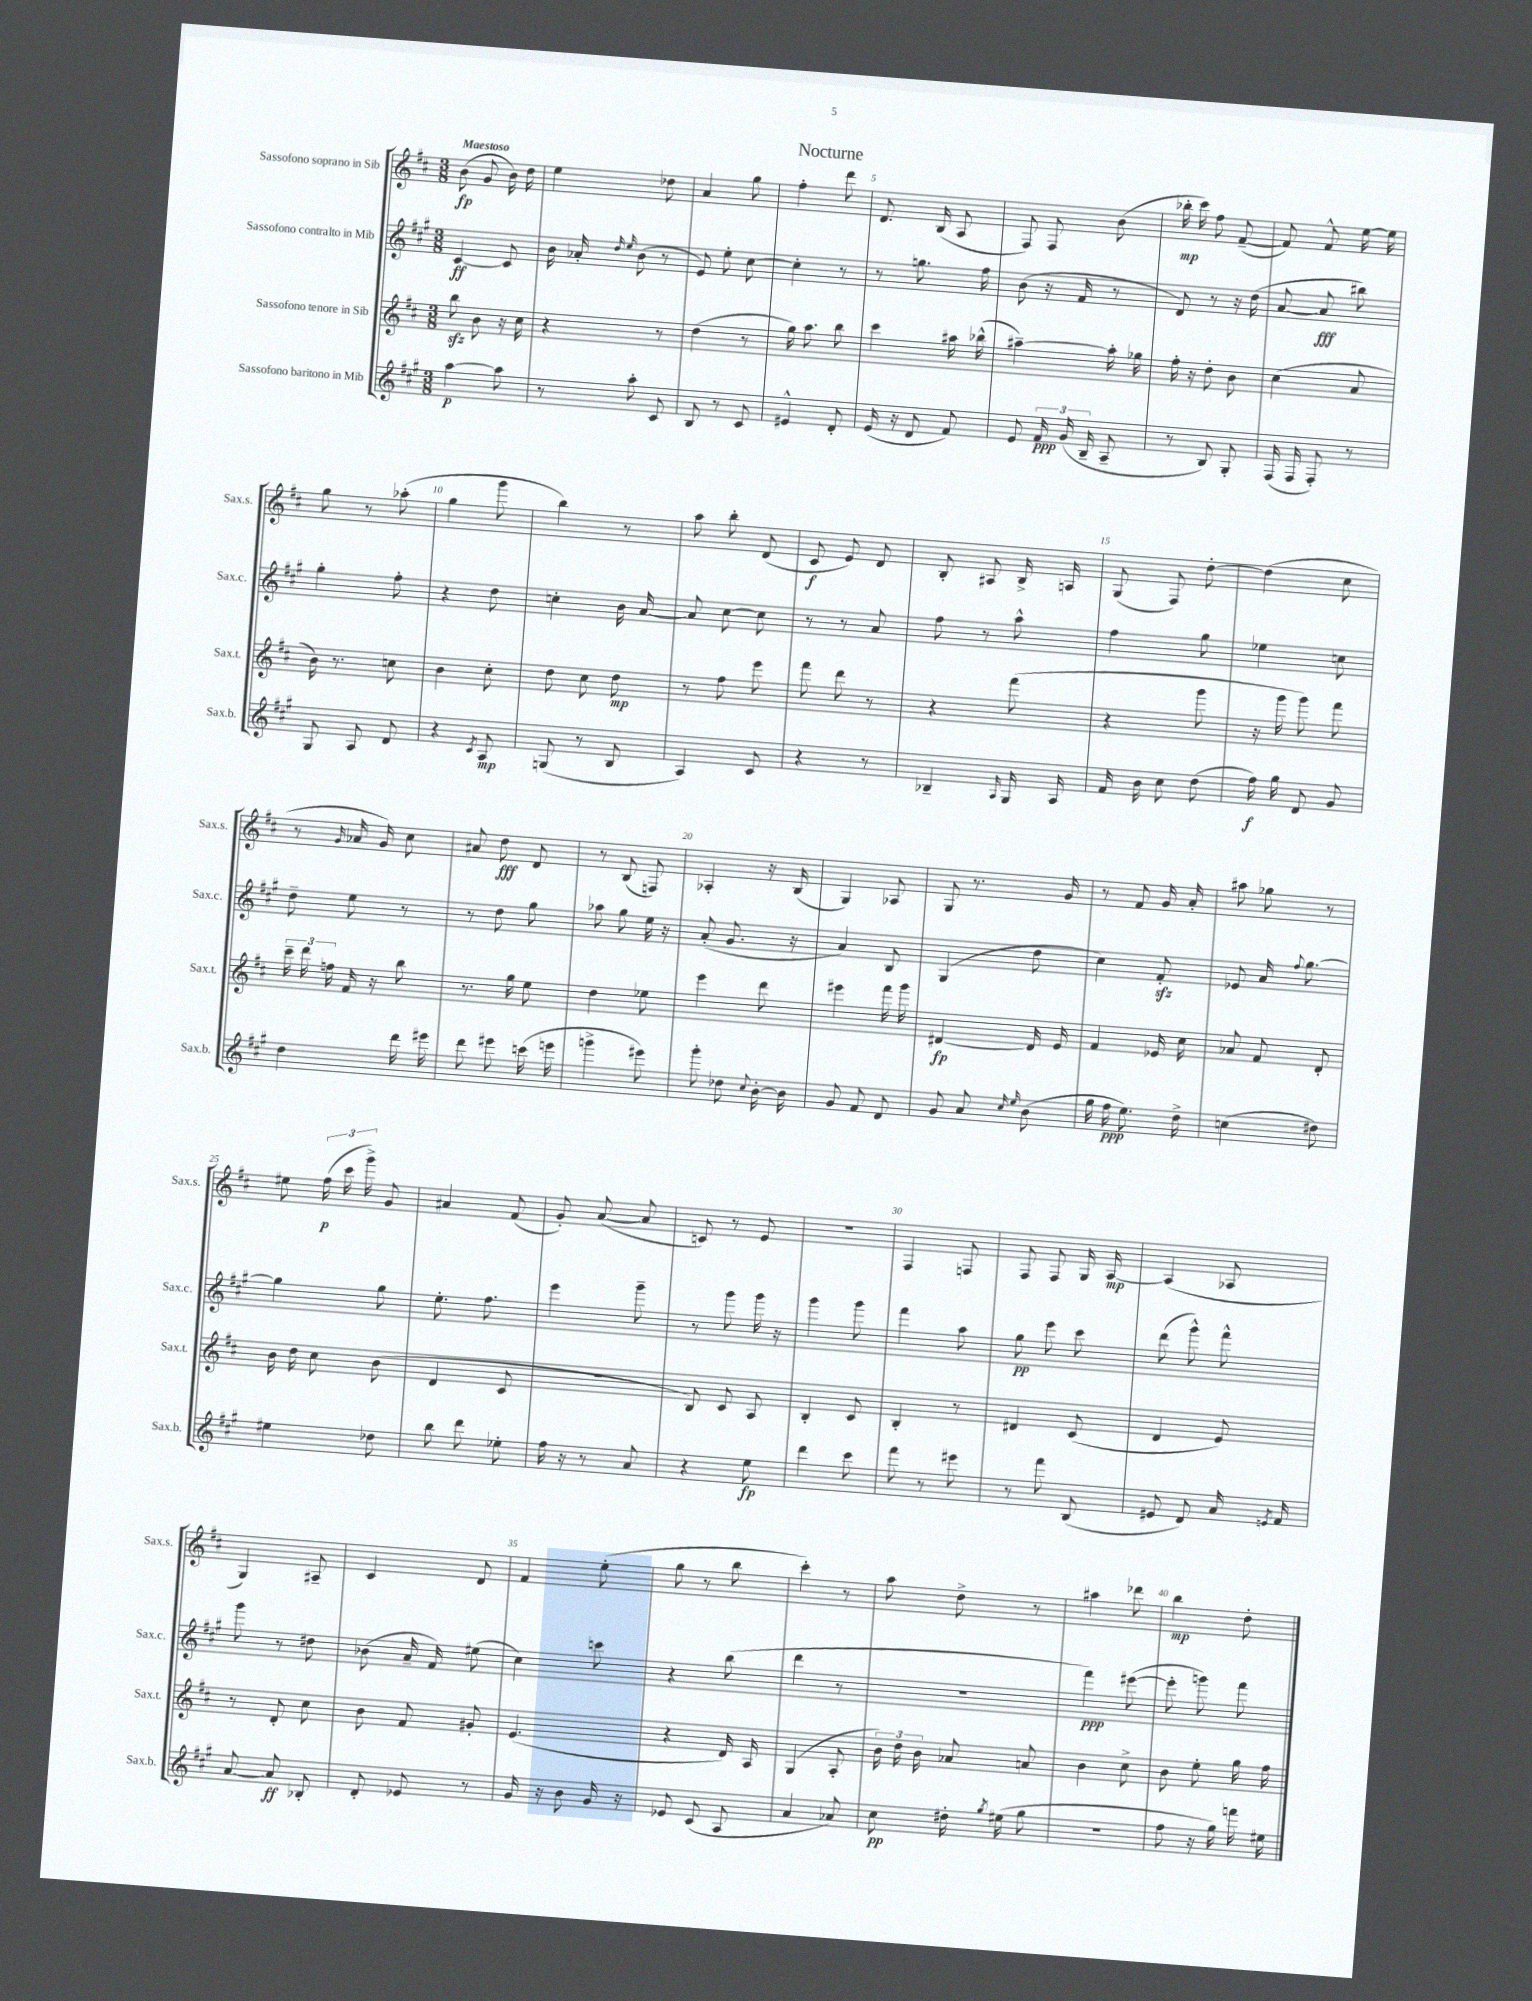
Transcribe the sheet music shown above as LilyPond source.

\header { title = "Nocturne" }
<<
\new StaffGroup <<
\new Staff = "s0" \with { instrumentName = "Sassofono soprano in Sib" shortInstrumentName = "Sax.s." } {
    \clef treble \key d \major \numericTimeSignature \time 3/8 \tempo "Maestoso"
    \autoBeamOff b'8\fp( g'8 b'16) d''16 |
    e''4 des''8 |
    a'4 g''8 |
    fis''4-. d'''8 |
    d'8. b16( a8 |
    fis8) fis8 b'8( |
    bes''16-.\mp cis'''16) fis''8 fis'8~--( |
    fis'8) fis'8-^ e''16~ e''16 |
    g''8 r8 aes''8-.( |
    g''4 g'''8 |
    b''4) r8 |
    a''8 b''8-. d'8( |
    cis'8\f e'8) d'8 |
    b8-. ais8 b16-> a16 |
    g8( fis8) d''8~-. |
    d''4( cis''8 |
    r8 \grace { g'16 } aes'16 g'16) cis''8 |
    ais'8 d''8\fff d'8 |
    r8 b8( f8) |
    aes4-. r16 b16( |
    g4) aes8 |
    g8 r8. g'16 |
    r8 fis'8 g'16 a'16-. |
    ais''8 ges''8 r8 |
    eis''8 \tuplet 3/2 { fis''16\p( cis'''16 g'''16->) } g'8 |
    ais'4 fis'8( |
    g'8-.) a'8~( a'8 |
    c'8) r8 e'8 |
    R4. |
    fis4 f8 |
    fis8 fis8 g16 a16~\mp |
    a4( aes8 |
    g4) ais8-- |
    cis'4 d'8 |
    fis'4 e''8-.( |
    g''8 r8 b''8 |
    cis'''4-.) r8 |
    a''8 d''8-> r8 |
    ais''4 des'''8 |
    b''4\mp d''8-. \bar "|." |
}
\new Staff = "s1" \with { instrumentName = "Sassofono contralto in Mib" shortInstrumentName = "Sax.c." } {
    \clef treble \key a \major \numericTimeSignature \time 3/8
    \autoBeamOff cis'4~\ff cis'8 |
    b'16 aes'16-. \grace { d''16 e''16 } b'8( r8 |
    e'8) e''8-. cis''8~ |
    cis''4-. r8 |
    r8 g''8. fis''16 |
    b'8( r16 fis'16 r8 |
    d'8) r8 r16 d''16( |
    a'8~ a'8\fff bis''8) |
    gis''4-. fis''8-. |
    r4 d''8 |
    c''4-. b'16 a'16~ |
    a'8 cis''8~ cis''8 |
    r8 r8 a'8 |
    fis''8 r8 a''8-^ |
    fis''4 gis''8 |
    ees''4 c''8 |
    d''8-- e''8 r8 |
    r8 d''8 gis''8 |
    aes''8 gis''8 e''16 r16 |
    a'8-.( gis'8. r16 |
    a'4) b8 |
    gis4( d''8 |
    cis''4) fis'8-.\sfz |
    ees'8 a'16 \appoggiatura { fis''8 } gis''8.~ |
    gis''4 gis''8 |
    e''8.-. fis''8. |
    e'''4 gis'''8-- |
    r8 gis'''8 gis'''16 r16 |
    gis'''4 gis'''8 |
    fis'''4 a''8 |
    gis''8\pp e'''8 cis'''8 |
    d'''8( gis'''8-^) fis'''8-^ |
    gis'''8 r8 dis''8 |
    bes'8( a'16-- fis'16) eis''8( |
    cis''4) c'''8 |
    r4 b''8( |
    d'''4 r8 |
    R4. |
    fis'''4\ppp) eis'''8~( |
    eis'''8-. g'''8) fis'''8 \bar "|." |
}
\new Staff = "s2" \with { instrumentName = "Sassofono tenore in Sib" shortInstrumentName = "Sax.t." } {
    \clef treble \key d \major \numericTimeSignature \time 3/8
    \autoBeamOff b''8\sfz b'8 r16 cis''16 |
    r4 r8 |
    d''4( r8 |
    g''16) a''8. b''8 |
    cis'''4 ais''16 bes''16-^( |
    ais''4~--) ais''16-. ges''16 |
    fis''16-. r16 d''8-. b'8 |
    cis''4( a'8 |
    b'16) r8. c''8 |
    b'4 cis''8-. |
    d''8 cis''8 d''8\mp |
    r8 fis''8 e'''8 |
    fis'''8 d'''8 r8 |
    r4 fis'''8( |
    r4 g'''8 |
    r16 g'''16 g'''8) fis'''8 |
    \tuplet 3/2 { cis'''16-- d'''16 f''16 } fis'16 r16 b''8 |
    r8. g''16 e''8 |
    d''4 ees''8 |
    e'''4 d'''8 |
    eis'''4 fis'''16 g'''16 |
    dis'4~\fp dis'16 e'16 |
    fis'4 ees'16 cis''16 |
    aes'8 fis'8 d'8-. |
    b'16 d''16 cis''8 b'8( |
    d'4 cis'8 |
    R4. |
    b8) cis'8 a8 |
    b4-. cis'8 |
    b4-. r8 |
    dis'4 cis'8( |
    d'4 e'8) |
    r8 d'8-. cis''8 |
    b'8 fis'8 gis'8-. |
    e'4.( |
    r4 d'16) a16 |
    g4( a8-. |
    \tuplet 3/2 { b'16) d''16 b'16 } aes'8 a'8 |
    b'4 cis''8-> |
    b'8 e''8-. g''16 fis''16 \bar "|." |
}
\new Staff = "s3" \with { instrumentName = "Sassofono baritono in Mib" shortInstrumentName = "Sax.b." } {
    \clef treble \key a \major \numericTimeSignature \time 3/8
    \autoBeamOff a''4~\p a''8 |
    r8 a''8-. cis'8 |
    b8 r8 cis'8 |
    eis'4-^ d'8-. |
    e'16( r16 d'8 fis'8) |
    e'8 \tuplet 3/2 { fis'16\ppp gis'16( b16-- } a8-- |
    r8 b8) gis8-. |
    fis16( fis16 fis8-.) r8 |
    gis8 a8 d'8 |
    r4 \acciaccatura { cis'8 } a8\mp |
    g8( r8 b8 |
    a4) cis'8 |
    r4 r8 |
    bes4-- \grace { a16 } gis16 a16 |
    fis'16 b'16 cis''8 d''8( |
    fis''16\f) gis''16 d'8 gis'8 |
    d''4 d'''16 eis'''16 |
    d'''8 eis'''8 c'''16( e'''16 |
    g'''4-> eis'''8) |
    gis'''8-. des''8 \appoggiatura { cis''8 } b'16~-. b'16 |
    gis'8 fis'8 d'8 |
    gis'8 a'8 \grace { cis''16 e''16 } b'8( |
    gis''16 fis''16\ppp e''8.) d''16-> |
    c''4( dis''8) |
    eis''4 des''8 |
    b''8 d'''8 ees''8-. |
    fis''16 r16 r8 a'8 |
    r4 e''8\fp |
    d'''4 cis'''8 |
    fis'''8 r8 eis'''8 |
    r8 fis'''8 b8( |
    eis'8 d'8) a'16 \acciaccatura { e'8 } fis'16 |
    a'8~ a'8\ff bes8-. |
    d'8-. ees'8 r8 |
    gis'16 r16 b'8 gis'16 r16 |
    ees'8 cis'8( a8 |
    a'4 aes'8) |
    cis''8\pp dis''16-. \acciaccatura { gis''8 } eis''16( gis''8 |
    R4. |
    fis''8 r16 gis''16) f'''16 eis''16 \bar "|." |
}
>>
>>
\layout { \context { \Score \override BarNumber.break-visibility = ##(#f #t #t) barNumberVisibility = #(every-nth-bar-number-visible 5) } }
